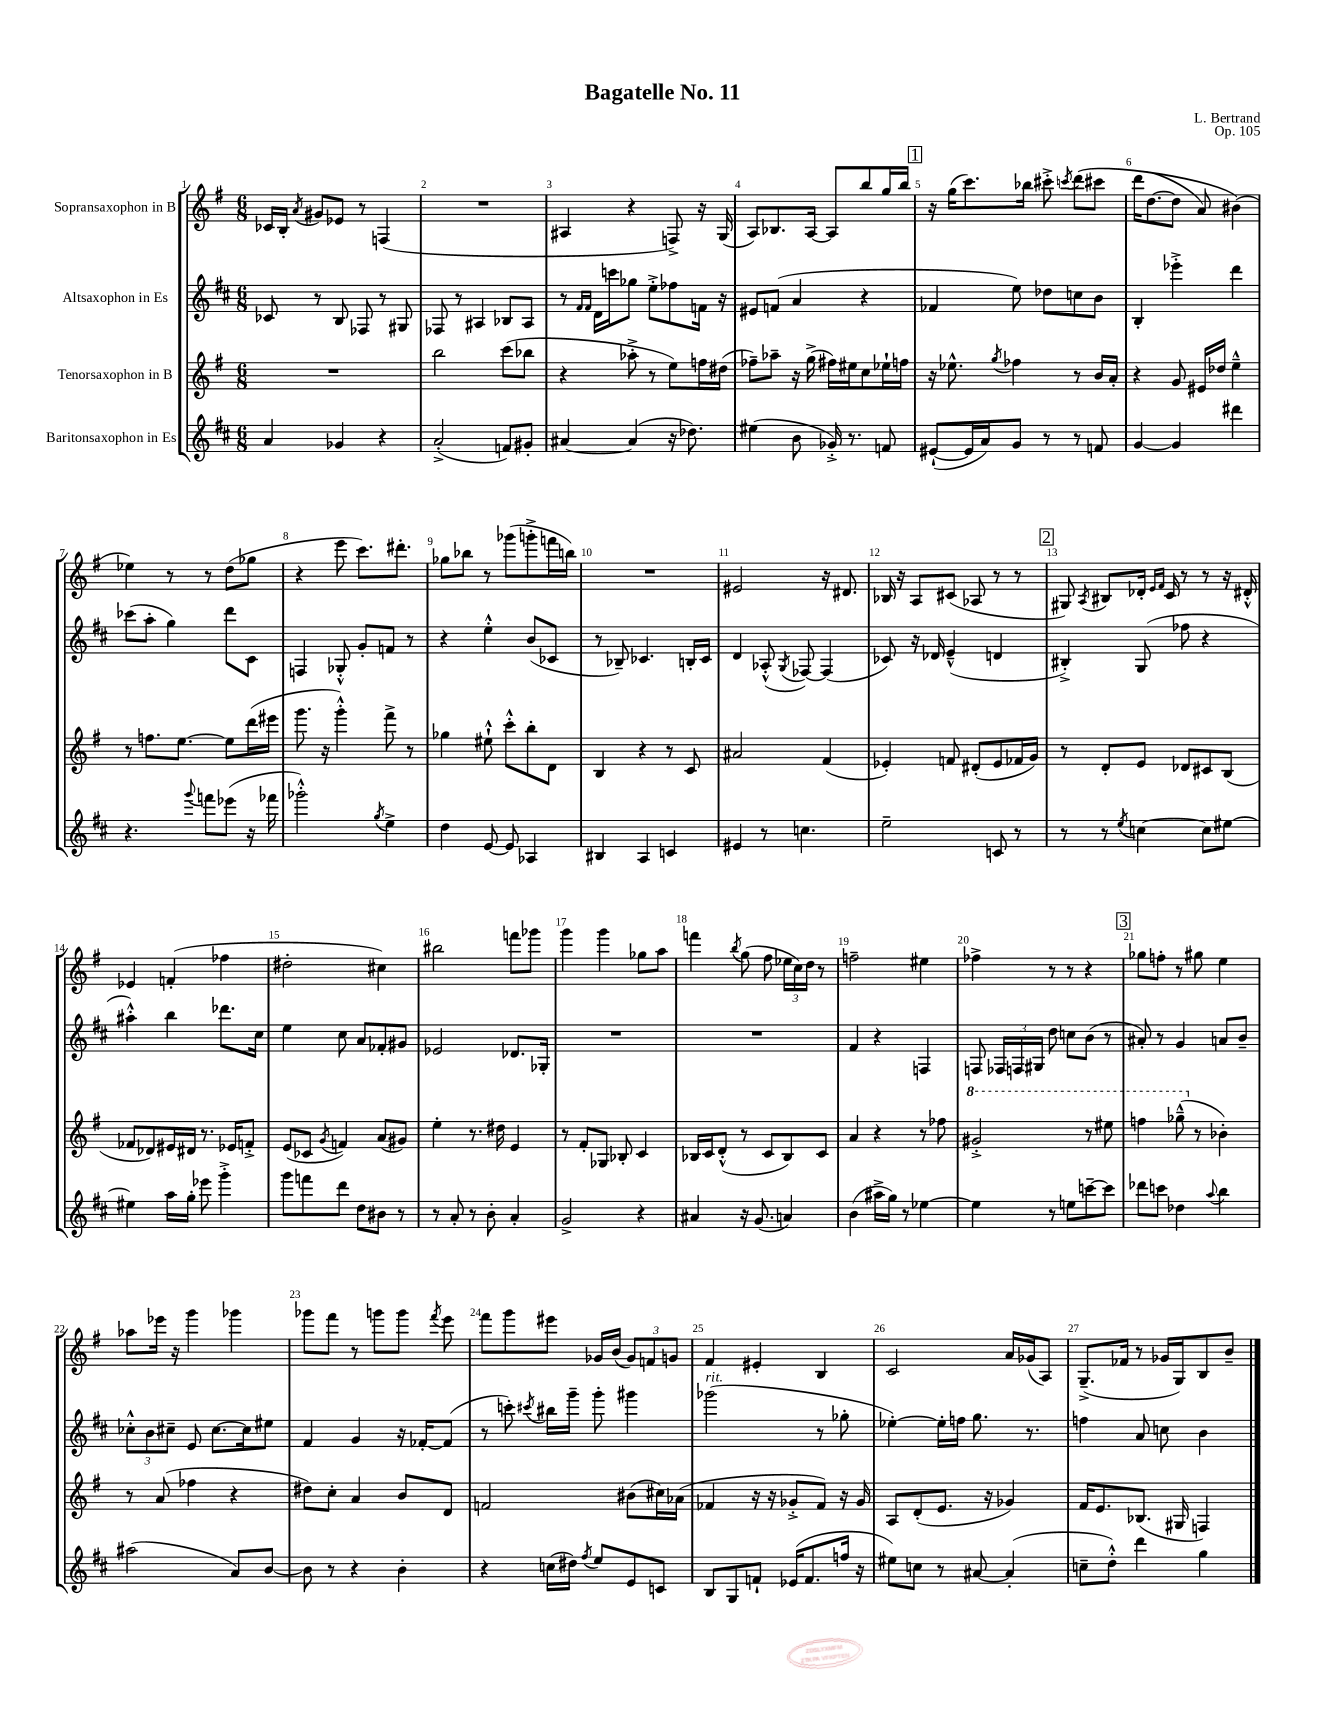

**kern	**kern	**kern	**kern
*staff4	*staff3	*staff2	*staff1
*clefG2	*clefG2	*clefG2	*clefG2
*k[f#c#]	*k[f#]	*k[f#c#]	*k[f#]
*M6/8	*M6/8	*M6/8	*M6/8
4a	2.r	8c-	16c-
.	.	.	16B'
.	.	.	8qa
.	.	8r	8g#
4g-	.	8B	8e-
.	.	8F-	8r
4r	.	8r	(4F
.	.	8G#	.
=	=	=	=
(2a'^	2bb	8F-	2.r
.	.	8r	.
.	.	4A#	.
8f)	(8ccc	8B-	.
8g#'	8bb-	8A#	.
=	=	=	=
[4a#	4r	8r	4A#
.	.	16qqf#	.
.	.	16qqf#	.
.	.	16d	.
.	.	16ccc	.
(4a#]	8aa-'^	8gg-	4r
.	8r	8ee'^	.
16r	8ee)	8ff-	8F^)
8.dd-)	.	.	.
.	16ff	16f	16r
.	(16dd#	16r	(16G
=	=	=	=
(4ee#	8ff-~)	8e#	8A)
.	8aa-~	(8f	8.B-
8b	16r	4a	.
.	(16gg^	.	[16A
16g-'^)	16ff#)	.	8A]
8.r	16ee#	.	.
.	8cc	4r	8bb
8f	16ee-`	.	16gg
.	16ff	.	16bb
=	=	=	=
([8e#`	16r	4f-	16r
.	8.ee-^^	.	(16gg
16e#]	.	.	8.ccc)
16a)	.	.	.
.	8qgg	.	.
8g	4ff-	8ee)	.
.	.	.	16bb-
8r	.	8dd-	8ccc#'^
.	.	.	8qccc
8r	8r	8cc	&(8ddd
8f	16b	8b	8ccc#
.	16a'	.	.
=	=	=	=
[4g	4r	4B'	(16ddd
.	.	.	[8.dd
4g]	8g	4eee-'^	8dd]
.	16e#	.	8a)
.	16dd-	.	.
4ddd#	4ee~^^	4ddd	(4b#&)
=	=	=	=
4.r	8r	(8ccc-	4ee-)
.	8.ff	8aa'	.
.	.	4gg)	8r
.	[8.ee	.	.
8qqggg	.	.	.
8fff	.	.	8r
(8eee-	8ee]	8ddd	(8dd
16r	(16ddd	8c#	8gg-
16fff-	16eee#	.	.
=	=	=	=
2ggg-'^^)	8.ggg	4F	4r
.	16r	.	.
.	4ggg'^^)	8G-'^^	8eee
.	.	8g'	8.ccc)
8qgg	.	.	.
4ee^	8fff#^	8f	.
.	.	.	8.ddd#'
.	8r	8r	.
=	=	=	=
4dd	4gg-	4r	8gg-
.	.	.	8bb-
[8e	8ee#`^^	4ee'^^	8r
8e]	8ccc'^^	.	(8ggg-
4A-	8bb'	(8b	8ggg'^
.	8d	8c-	16fff
.	.	.	16bb)
=	=	=	=
4B#	4B	8r	2.r
.	.	8B-~)	.
4A	4r	4.c-	.
4c	8r	.	.
.	8c	16B'	.
.	.	16c-	.
=	=	=	=
4e#	2a#	4d	2e#
8r	.	(8A-'^^	.
.	.	8qG	.
4.cc	.	[8F-)	.
.	(4f#	(4F-]	16r
.	.	.	8.d#
=	=	=	=
2ee~	4e-')	8c-)	16B-
.	.	.	16r
.	.	16r	8A
.	.	16d-	.
.	8f	(4e~^^	(8c#
.	(8d#'	.	8A-
8c	8e-	4d	8r
8r	16f-	.	8r
.	16g)	.	.
=	=	=	=
8r	8r	4B#'^)	8G#)
.	.	.	8qA
8r	8d'	.	8B#
8qee	.	.	.
[4cc	8e	(8G	16d-'
.	.	.	16qqe
.	.	.	16qqf#
.	.	.	16c
.	8d-	8ff-	8r
8cc]	8c#	4r	8r
[8ee#	(8B	.	16r
.	.	.	16d#'^^
=	=	=	=
4ee#]	8f-	4aa#'^^)	4e-
.	8d-)	.	.
16aa	16e#	4bb	(4f'
16gg'	16d#	.	.
8eee-	8.r	.	.
4ggg'^	.	8.ddd-	4ff-
.	16e-	.	.
.	8f'^	.	.
.	.	16cc#	.
=	=	=	=
8ggg	(8e	4ee	2dd#'
8fff	8c-	.	.
.	8qg	.	.
8ddd	4f)	8cc#	.
8dd	.	8a	.
8b#	(8a	8f-'	4cc#)
8r	8g#)	8g#	.
=	=	=	=
8r	4ee'	2e-	2bb#
8a'	.	.	.
8r	8.r	.	.
8b'	.	.	.
.	16dd#	.	.
4a'	4e	8.d-	8fff
.	.	.	8ggg-
.	.	16G-'	.
=	=	=	=
2g^	8r	2.r	4ggg
.	8f#'	.	.
.	8G-	.	4ggg
.	8B-'	.	.
4r	4c	.	8gg-
.	.	.	8aa
=	=	=	=
4a#	16B-	2.r	4fff
.	16c	.	.
.	(8d'^^	.	.
.	.	.	8qbb
16r	8r	.	(8gg
(8.g	.	.	.
.	8c	.	8ff#
4a)	8B-)	.	24ee-
.	.	.	24cc)
.	.	.	24dd
.	8c	.	8r
=	=	=	=
(4b	4a	4f#	2ff~
16aa#^	4r	4r	.
16gg)	.	.	.
8r	.	.	.
[4ee-	8r	4F	4ee#
.	8ff-	.	.
=	=	=	=
4ee-]	2gg#'^	8F	4ff-^
.	.	24F-	.
.	.	24F	.
.	.	24G#	.
8r	.	8dd	8r
8ee	.	8cc	8r
[8ccc~	8r	(8b	4r
8ccc]	8eee#	8r	.
=	=	=	=
8ddd-	4fff	8a#')	8gg-
8ccc	.	8r	8ff'
4dd-	(8ggg-~^^	4g	8r
.	8r	.	8gg#
8qqaa	.	.	.
4bb	4b-')	8a	4ee
.	.	8b~	.
=	=	=	=
(2aa#	8r	12cc-'^^	8aa-
.	.	12b	.
.	(8a	.	16eee-
.	.	12cc#~	.
.	.	.	16r
.	4ff-	8e	4ggg
.	.	[8.cc#	.
8a)	4r	.	4ggg-
.	.	16cc#]	.
[8b	.	8ee#	.
=	=	=	=
8b]	8dd#)	4f#	8ggg-
8r	8cc'	.	8fff#
4r	4a	4g	8r
.	.	.	8ggg
4b'	8b	16r	8ggg
.	.	[16f-'	.
.	.	.	8qfff#
.	8d	(8f-]	8eee
=	=	=	=
4r	2f	8r	8fff#
.	.	8ccc')	8ggg
.	.	8qccc#	.
(16cc	.	16bb#	8eee#
16dd#)	.	16ggg~	.
8qff#	.	.	.
8ee	.	8ggg'	16g-
.	.	.	(16b
8e	(8b#	4ggg#	12g-)
.	.	.	12f
8c	16cc#)	.	.
.	.	.	12g
.	(16a-	.	.
=	=	=	=
8B	4f-	(2ggg-	4f#
8G	.	.	.
8f`	16r	.	4e#'
.	16r	.	.
(16e-	8g-'^	.	.
8.f	.	.	.
.	8f-)	8r	4B
16ff	16r	8gg-'	.
16r	16g-	.	.
=	=	=	=
8ee#)	8A	[4ee-')	2c
8cc	(8d'	.	.
8r	8.e	16ee-']	.
.	.	16ff	.
[8a#	.	8.gg	.
.	16r	.	.
(4a#']	4g-)	.	16a
.	.	8.r	(16g-
.	.	.	8A)
=	=	=	=
8cc~	16f#	4ff	(8.G~^
.	8.e	.	.
8dd'^^)	.	.	.
.	.	.	16f-
4ddd	(8.B-	8a	8r
.	.	8cc	16g-
.	16G#	.	16G)
4gg	4F)	4b	8B
.	.	.	8b~
==	==	==	==
*-	*-	*-	*-
